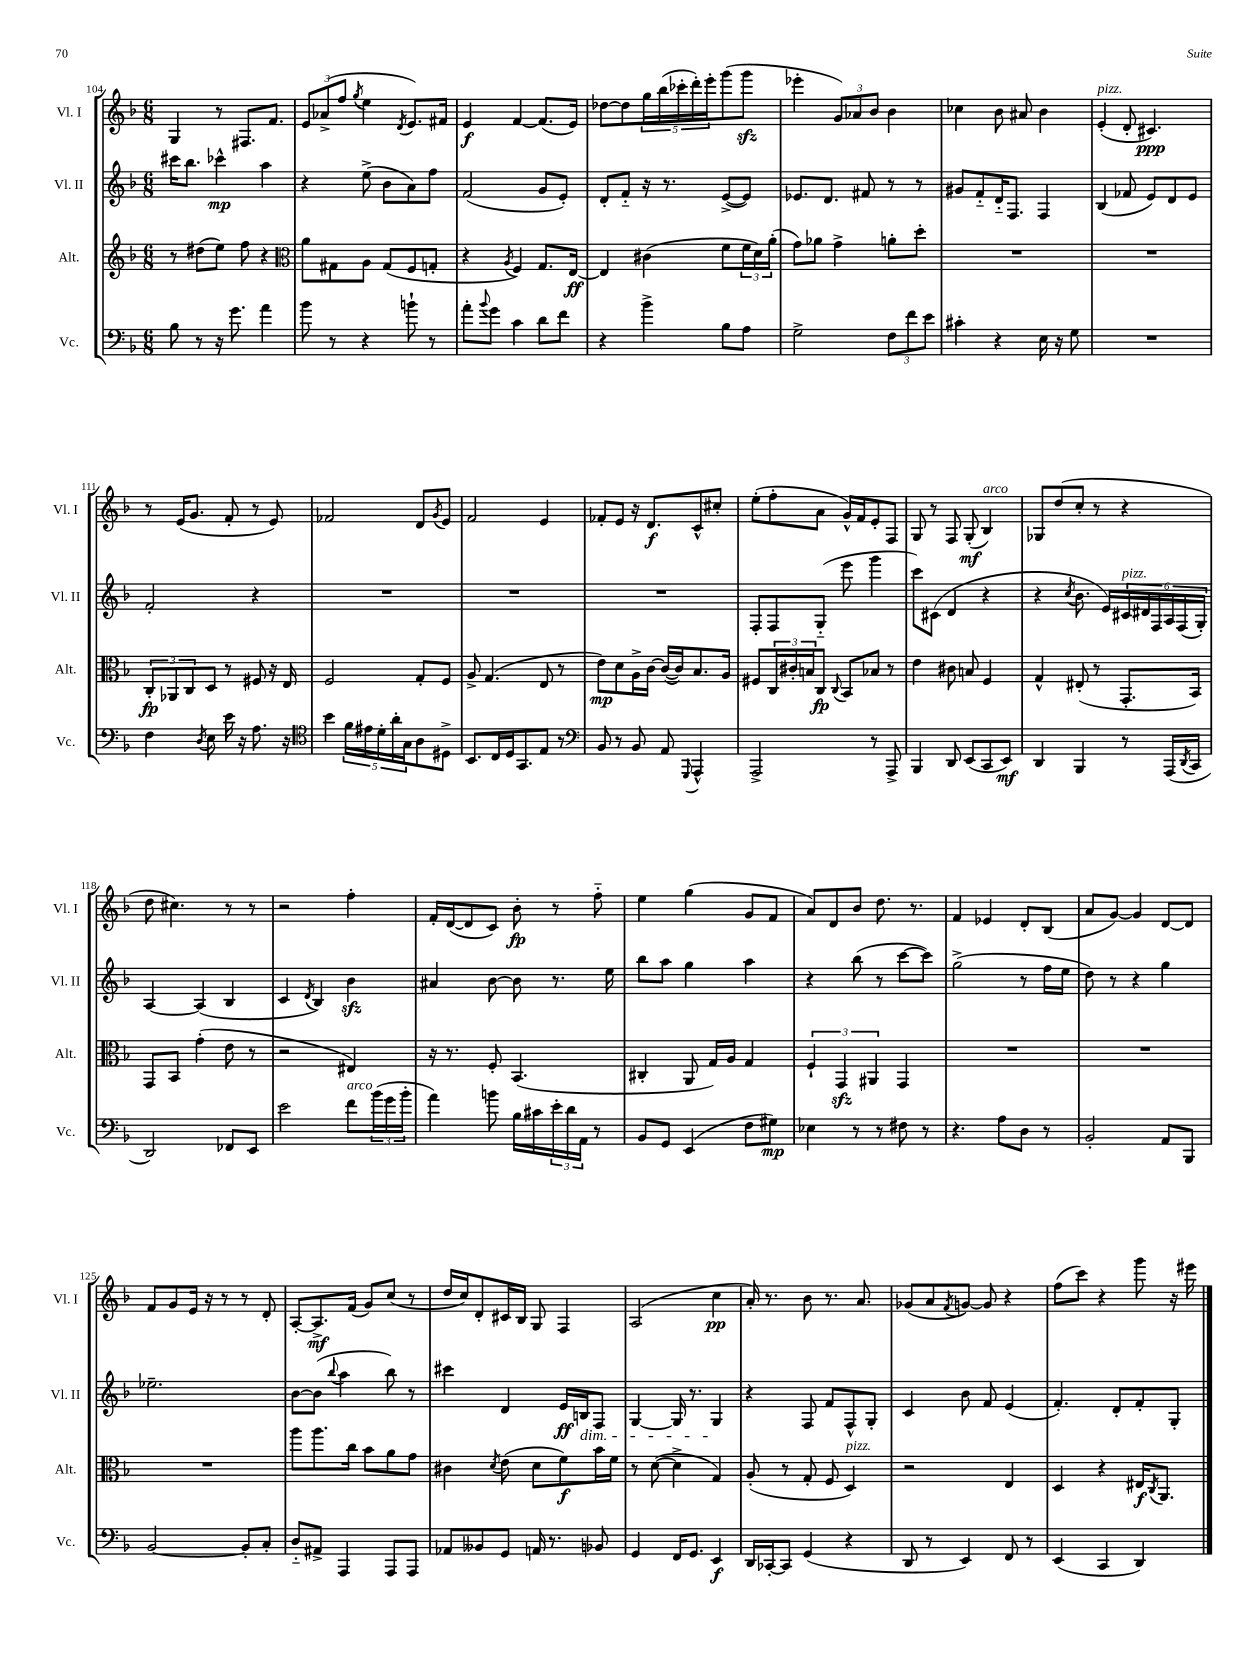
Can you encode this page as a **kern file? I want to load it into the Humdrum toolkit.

**kern	**kern	**kern	**kern
*staff4	*staff3	*staff2	*staff1
*clefF4	*clefG2	*clefG2	*clefG2
*k[b-]	*k[b-]	*k[b-]	*k[b-]
*M6/8	*M6/8	*M6/8	*M6/8
8B-	8r	16ccc#	4G
.	.	8.bb-	.
8r	(8dd#	.	.
16r	8ee)	4ccc-^^	8r
8.g	.	.	.
.	8ff	.	8.F#
4a	4r	4aa	.
.	.	.	8.f
=	=	=	=
*	*clefC3	*	*
8b-	8a	4r	12e
.	.	.	(12a-^
8r	8G#	.	.
.	.	.	12ff
.	.	.	8qgg
4r	8A	(8ee^	4ee
.	(8G#	8b-	.
.	.	.	8qd
8b`	8F	8a)	8.e)
8r	8G'	8ff	.
.	.	.	16f#
=	=	=	=
8a'	4r	(2f	4e
8qqb-	.	.	.
8g	.	.	.
.	8qA	.	.
4c	4F)	.	[4f
8d	8.G	8g	(8.f]
8f	.	8e')	.
.	[16E	.	16e)
=	=	=	=
4r	4E]	8d'	[8dd-
.	.	8f'~	8dd-]
4b-^	(4c#	16r	20gg
.	.	.	(20bb-
.	.	8.r	.
.	.	.	20ccc-'
.	.	.	20ddd')
.	.	.	20eee'
8B-	8f	([8e^	(8ggg
8A	24f	8e])	8ggg
.	24d)	.	.
.	(24a'	.	.
=	=	=	=
2G^	8g)	8.e-	4eee-'
.	8a-	.	.
.	.	8.d	.
.	4g^	.	12g)
.	.	.	12a-
.	.	8f#	.
.	.	.	12b-
12F	8a'	8r	4b-
12f	.	.	.
.	8dd'	8r	.
12e	.	.	.
=	=	=	=
4c#'	2.r	8g#	4cc-
.	.	8f'~	.
4r	.	16d'~	8b-
.	.	8.F	.
.	.	.	8a#
16E	.	4F	4b-
16r	.	.	.
8G	.	.	.
=	=	=	=
2.r	2.r	(4B-	(4e'
.	.	8f-	8d'
.	.	8e)	4.c#)
.	.	8d	.
.	.	8e	.
=	=	=	=
4F	12C'	2f'	8r
.	12AA-	.	.
.	.	.	(16e
.	12C	.	.
.	.	.	8.g
8qD	.	.	.
8E	8D	.	.
16e	8r	.	8f'
16r	.	.	.
8.A	8F#	4r	8r
.	16r	.	8e)
16r	16E	.	.
=	=	=	=
*clefC4	*	*	*
4b-	2F	2.r	2f-
20f	.	.	.
20e#	.	.	.
20d'	.	.	.
20a'	.	.	.
20G	.	.	.
8A	8G'	.	8d
.	.	.	8qg
8D#^	8F	.	8e
=	=	=	=
8.BB-	8A^	2.r	2f
.	(4.G	.	.
16C	.	.	.
16D	.	.	.
8.GG	.	.	.
8E	8E	.	4e
8r	8r	.	.
=	=	=	=
*clefF4	*	*	*
8BB-	8e)	2.r	8f-'
8r	8d	.	8e
8BB-	16A^	.	16r
.	[16c	.	8.d
8AA	(16c_	.	.
.	16c])	.	.
8qqGGG	.	.	.
4AAA^^	8.B-	.	8c^^
.	.	.	8cc#'
.	16A	.	.
=	=	=	=
2AAA^	8F#	8F'	(8ee'
.	24C	8F	8ff'
.	24c#'	.	.
.	24B	.	.
.	8C	(8G'~	8a
.	8qqC	.	.
.	8BB-	8eee	16g^^)
.	.	.	16f
8r	8B-	4ggg	8e'
8AAA^	8r	.	8F
=	=	=	=
4BBB-	4e	8ccc)	8G
.	.	(8c#	8r
8DD	8c#	4d	8F
(8EE	8B	.	(8G'
8CC	4F	4r	4B-)
8EE)	.	.	.
=	=	=	=
4DD	4G^^	4r	8G-
.	.	.	(8dd
.	.	8qcc	.
4BBB-	(8E#'	8.b-	8cc'
.	8r	.	8r
.	.	16e)	.
8r	8.GG'	24c#	4r
.	.	24d#	.
.	.	24F	.
(16AAA	.	24A	.
.	.	(24F	.
8qDD	.	.	.
16CC	16BB-)	.	.
.	.	24G')	.
=	=	=	=
2DD)	8GG	[4A	8dd
.	8BB-	.	4.cc#)
.	(4g'	(4A]	.
8FF-	8e	4B-	8r
8EE	8r	.	8r
=	=	=	=
2e	2r	4c	2r
.	.	8qd	.
.	.	4B-)	.
8f	4E#)	4b-	4ff'
(24b-	.	.	.
24g	.	.	.
24b-'	.	.	.
=	=	=	=
4a)	16r	4a#	16f'
.	8.r	.	([16d
.	.	.	8d]
8b	8F'	[8b-	8c)
16B-	(4.BB-	8b-]	8b-'
16c#	.	.	.
24e'	.	8.r	8r
24d	.	.	.
24AA	.	.	.
8r	.	.	8ff'~
.	.	16ee	.
=	=	=	=
8BB-	4C#'	8bb-	4ee
8GG	.	8aa	.
(4EE	8AA	4gg	(4gg
.	16G)	.	.
.	16A	.	.
8F	4G	4aa	8g
8G#)	.	.	8f
=	=	=	=
4E-	6F`	4r	8a)
.	.	.	8d
.	6GG	.	.
8r	.	(8bb-	8b-
.	6AA#	.	.
8r	.	8r	8.dd
8F#	4GG	[8ccc	.
.	.	.	8.r
8r	.	8ccc])	.
=	=	=	=
4.r	2.r	(2gg^	4f
.	.	.	4e-
8A	.	.	.
8D	.	8r	8d'
8r	.	16ff	(8B-
.	.	16ee	.
=	=	=	=
2BB-'	2.r	8dd)	8a
.	.	8r	[8g)
.	.	4r	4g]
8AA	.	4gg	[8d
8BBB-	.	.	8d]
=	=	=	=
[2BB-	2.r	2.ee-~	8f
.	.	.	8g
.	.	.	16e
.	.	.	16r
.	.	.	8r
8BB-']	.	.	8r
8C'	.	.	8d'
=	=	=	=
8D'~	8aa	[8b-	[8A'
8AA#^	8.aa	(8b-]	8.A^]
.	.	8qqbb-	.
4AAA	.	4aa	.
.	16cc	.	(16f
.	8b-	.	8g)
8AAA	8a	8bb-)	(8cc
8AAA	8g	8r	8r
=	=	=	=
8AA-	4c#	4ccc#	16dd
.	.	.	16cc)
8BB--	.	.	8d'
.	8qd	.	.
8GG	(8e	4d	16c#
.	.	.	16B-
16AA	8d	.	8G
8.r	.	.	.
.	8f)	16e	4F
.	.	16B	.
8BB-	16b-	8F	.
.	16f	.	.
=	=	=	=
4GG	8r	[4G	(2A
.	([8d	.	.
16FF	4d^]	16G]	.
8.GG	.	8.r	.
4EE	4G)	4G	4cc
=	=	=	=
16DD	(8A'	4r	16a')
[16CC-'	.	.	8.r
8CC-]	8r	.	.
(4GG	8G'	8F	8b-
.	8F	8f	8.r
4r	4D)	8F^^	.
.	.	.	8.a
.	.	8G'	.
=	=	=	=
8DD	2r	4c	(8g-
8r	.	.	8a
.	.	.	8qf
4EE)	.	8b-	[8g)
.	.	8f	8g]
8FF	4E	(4e	4r
8r	.	.	.
=	=	=	=
(4EE	4D	4.f')	(8ff
.	.	.	8ccc)
4CC	4r	.	4r
.	.	8d'	.
4DD)	16E#	8f'	8ggg
.	8qC	.	.
.	8.AA	.	.
.	.	8G'	16r
.	.	.	16eee#
==	==	==	==
*-	*-	*-	*-
